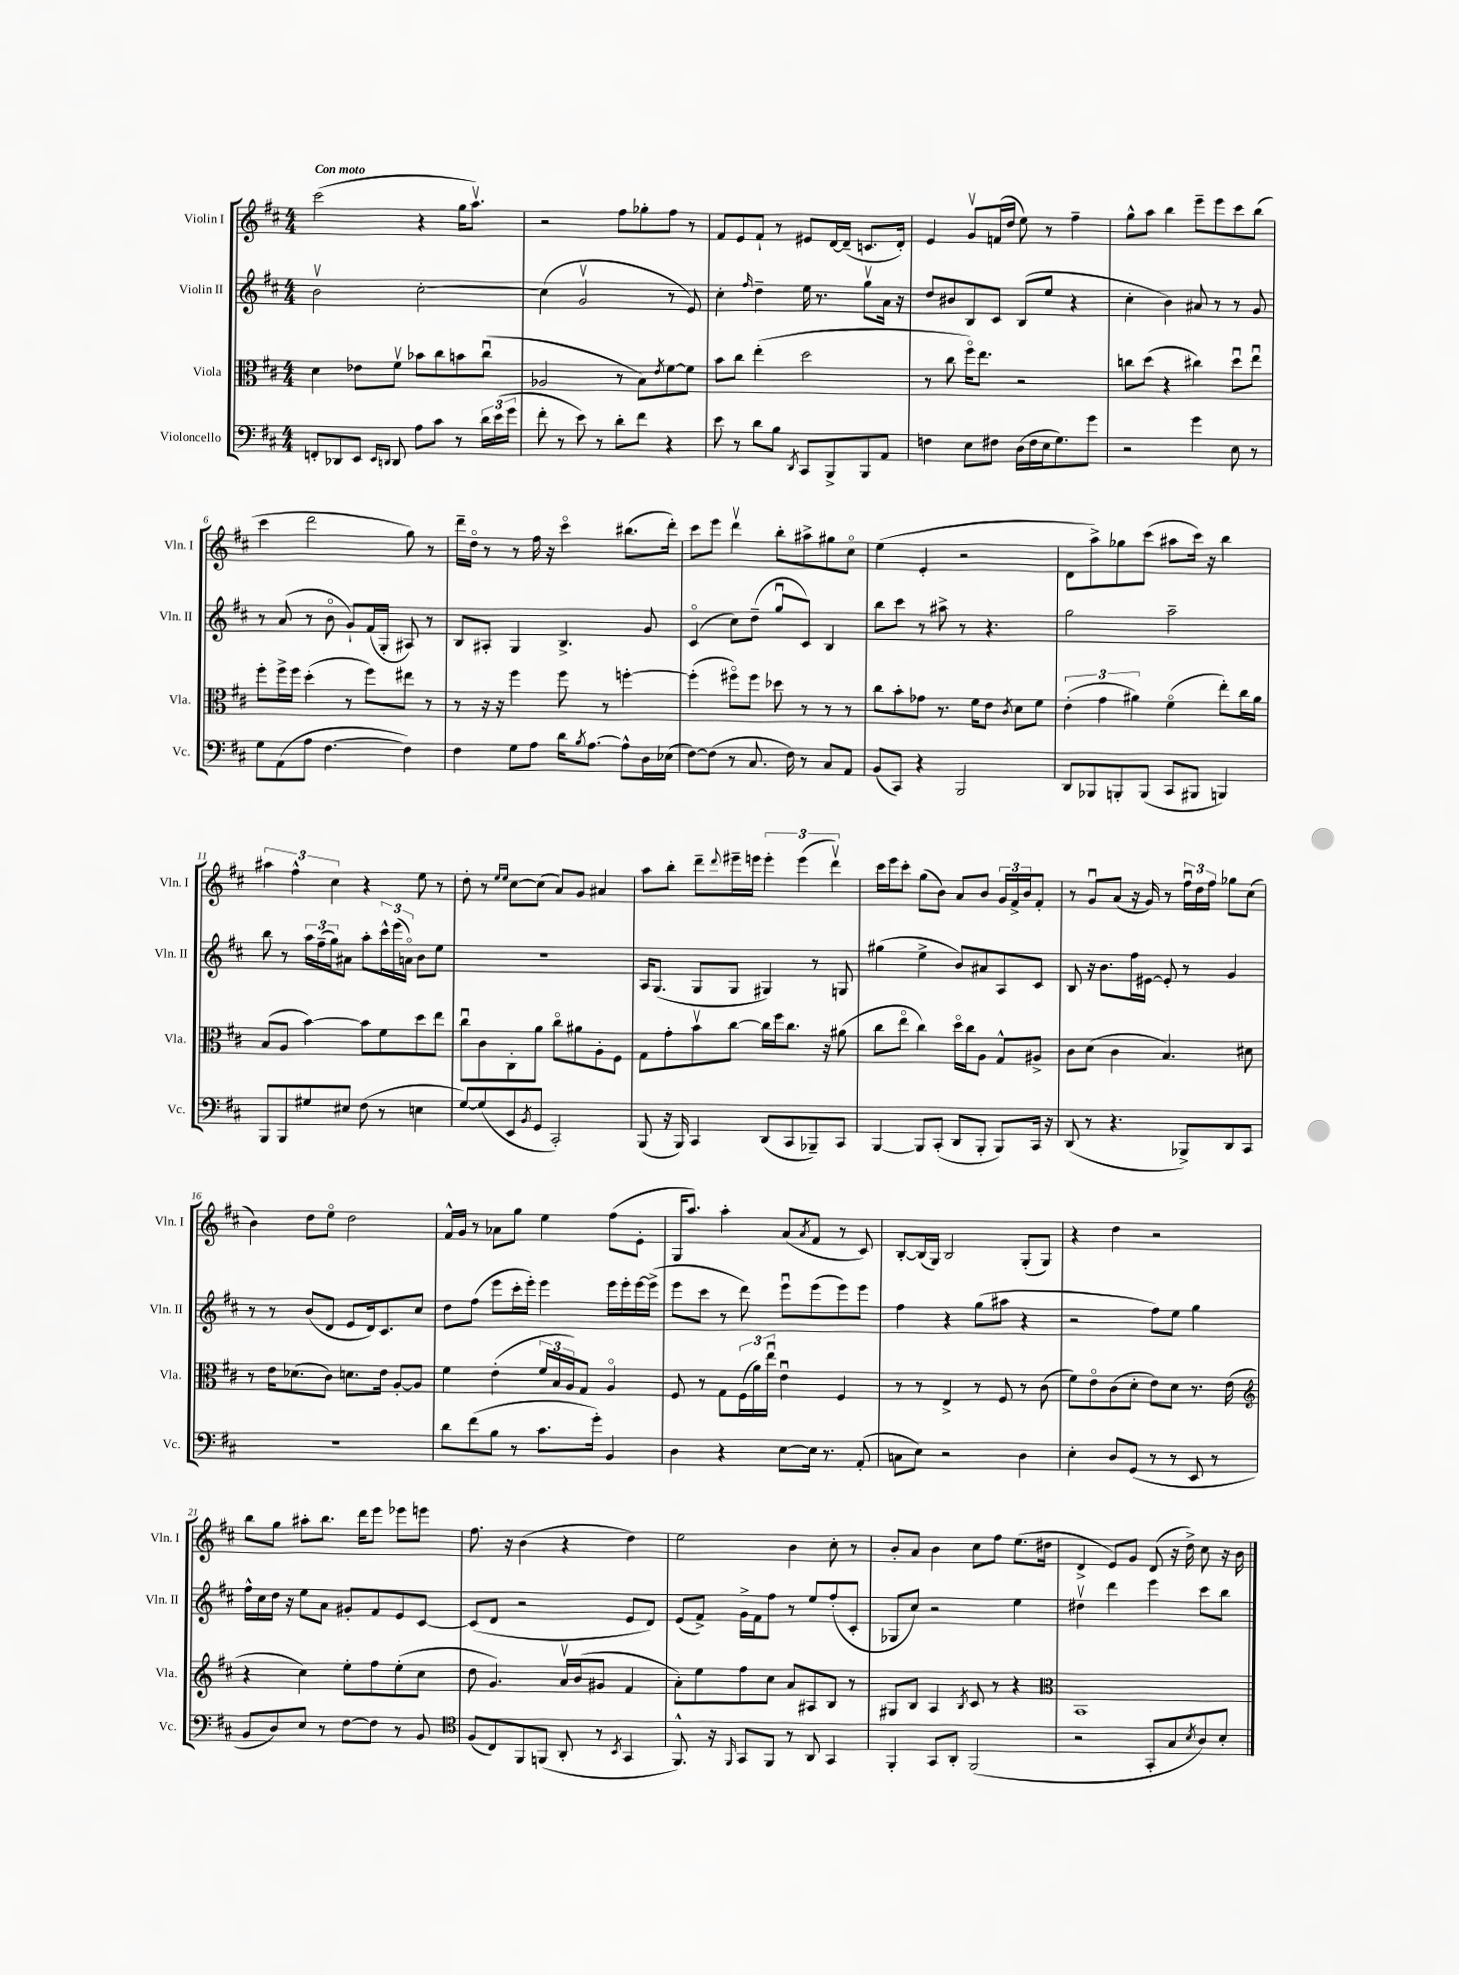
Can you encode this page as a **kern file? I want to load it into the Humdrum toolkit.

**kern	**kern	**kern	**kern
*staff4	*staff3	*staff2	*staff1
*clefF4	*clefC3	*clefG2	*clefG2
*k[f#c#]	*k[f#c#]	*k[f#c#]	*k[f#c#]
*M4/4	*M4/4	*M4/4	*M4/4
8FF'	4d	2bv	(2ccc#
8DD-	.	.	.
8EE	8e-	.	.
16qqEE	.	.	.
16qqDD	.	.	.
8DD	8f#v	.	.
8A	8b-	[2cc#'	4r
8c#	8cc#	.	.
8r	8b	.	16gg
.	.	.	8.aav)
24d	(8cc#u	.	.
(24e	.	.	.
24g	.	.	.
=	=	=	=
8f#'	2A-	(4cc#]	2r
8r	.	.	.
8e)	.	2gv	.
8r	.	.	.
8d'	8r	.	8ff#
8f#	8B)	.	8gg-'
.	8qe	.	.
4r	[8f#	8r	8ff#
.	8f#]	8e)	8r
=	=	=	=
8e	8b	4cc#'	8f#
8r	8cc#	.	8e
.	.	16qqff#	.
8d	(4ee'	4dd~	8f#`
8B	.	.	8r
8qDD	.	.	.
8CC#	2dd	16ee	8e#
.	.	8.r	.
8BBB^	.	.	[16d
.	.	.	(16d~]
8BBB	.	8ggv	8.c
8AA	.	16a	.
.	.	16r	16d')
=	=	=	=
4F	8r	8dd	4e
.	8cc#	8b#	.
8E	16ff#o)	8B	8gv
.	8.ee	.	.
8F#	.	8c#	(16f
.	.	.	16dd
(16D	2r	(8B	8ee)
16F#	.	.	.
16E	.	8ee	8r
8.G)	.	.	.
.	.	4r	4ff#~
8g	.	.	.
=	=	=	=
2r	8cc	4cc#'	8gg^^
.	(8dd	.	8aa
.	4r	4b)	4bb
4g	4cc#)	8a#	8eee~
.	.	8r	8eee
8E	8ddu	8r	8ccc#
8r	8eeu	8g	(8bb
=	=	=	=
8G	8ff#'	8r	4ccc#
(8AA	16ff#^	(8a	.
.	16ff#	.	.
8A	(4dd'	8r	2ddd
[4.F#	.	8bo	.
.	8r	8g`)	.
.	8ff#)	(16f#	.
.	.	16G'	.
4F#])	8ee#	8A#)	8gg)
.	8r	8r	8r
=	=	=	=
4F#	8r	8B	16ddd~
.	.	.	16ddo
.	16r	8A#'	8r
.	16r	.	.
8G	4ff#	4G	8r
8A	.	.	16ff#
.	.	.	16r
16d	8ff#	4.B^	4ccc#o
8qB	.	.	.
[8.A	.	.	.
.	8r	.	.
8A^^]	[4ff'	.	(8.bb#
16D	.	8g	.
(16E-	.	.	16ddd')
=	=	=	=
[8F#)	(4ff']	(4c#o	8ccc#
(8F#]	.	.	8eee
8r	8ff#o)	8cc#)	4dddv
8.C#	8ff#	(8dd~	.
.	8dd-	8ggu	8bb'
16F#)	.	.	.
8r	8r	8c#)	8aa#^
8C#	8r	4B	8gg#
8AA	8r	.	8cc#o
=	=	=	=
(8BB	8cc#	8bb	(4ee
8CC#)	8b'	8ccc#	.
4r	8g-	8r	4e'
.	8.r	8aa#^	.
2BBB	.	8r	2r
.	16f#	.	.
.	8e	4.r	.
.	8qc#	.	.
.	8d	.	.
.	8f#	.	.
=	=	=	=
8DD	(6e'	2gg	8d
8BBB-	.	.	8aa^)
.	6g	.	.
8BBB'	.	.	8gg-
.	6a#)	.	.
(8BBB	.	.	(8ccc#
8CC#	(4f#o	2aa~	8aa#
8BBB#	.	.	16ccc#)
.	.	.	16r
4BBB)	8ee')	.	4bb
.	16cc#	.	.
.	16a#	.	.
=	=	=	=
8BBB	(8B	8bb	6aa#
8BBB	8A	8r	.
.	.	.	6ff#^^
8G#	[4b)	24aa	.
.	.	(24ff#~	.
.	.	24gg)	6cc#
8E#	.	8a#	.
(8F#	8b]	8aa'	4r
8r	8f#	24ccc#^^	.
.	.	(24eee	.
.	.	24ao)	.
4E	8dd	8b	8ee
.	8ee	8ee	8r
=	=	=	=
[8G)	8cc#u	1r	8dd'
(8G]	8c#	.	8r
.	.	.	16qqee
.	.	.	16qqee
8EE	8C#'	.	[8cc#
8qBB	.	.	.
8GG	8a	.	(8cc#]
2CC#')	8cc#o	.	8a)
.	8a#	.	8g
.	8A'	.	4a#
.	8F#	.	.
=	=	=	=
(8BBB	8G	16A	8aa
.	.	(8.G	.
16r	8g'	.	8bb'
16BBB)	.	.	.
4CC#	8bv	8G	8ddd~
.	.	.	8qqddd
.	[8cc#	8G	16eee#~
.	.	.	16eee
(8DD	16cc#]	4G#)	6eee'
.	16ff#	.	.
8CC#	8.cc#	.	.
.	.	.	(6eee
8BBB-~)	.	8r	.
.	16r	.	.
.	.	.	6dddv)
8CC#	(8a#	8G	.
=	=	=	=
[4BBB	8cc#	(4gg#	16ccc#
.	.	.	16eee
.	8eeo	.	8ccc#'
8BBB]	4cc#)	4ee^	(8gg
(8CC#'	.	.	8b)
8DD	16ddo	8b)	8a
.	16cc#	.	.
8BBB'	8A	8a#	8b
8BBB)	8G^^	8A	24g
.	.	.	24f#^
.	.	.	24b
16CC#	8A#^	8c#	8f#'
16r	.	.	.
=	=	=	=
(8DD	8c#	8B	8r
8r	(8d	16r	8gu
.	.	8.b	.
4.r	4c#	.	(8a
.	.	16ff#	16r
.	.	[16e#	16g)
.	4.B)	8e#']	8r
8BBB-^)	.	8r	24ff#u
.	.	.	24dd
.	.	.	24ff#
8DD	.	4g	8gg-
8CC#	8d#	.	(8cc#
=	=	=	=
1r	8r	8r	4b)
.	16e	8r	.
.	(8.d-	.	.
.	.	(8b	8dd
.	8c#)	8d	8eeo
.	8.d	8e	2dd
.	.	16d)	.
.	16e	8.c#	.
.	[8A'	.	.
.	8A]	8cc#	.
=	=	=	=
8d	4f#	8dd	16f#^^
.	.	.	16g
(8f#	.	(8ff#	8r
8B	(4e'	8eee	8a-
8r	.	16ccc#'	8gg
.	.	16eee')	.
8.c#	24f#	4eee	4ee
.	24B	.	.
.	24A)	.	.
.	8G	.	.
16g')	.	.	.
4BB	4Ao	16eee	(8ff#
.	.	16eee'	.
.	.	[16eee	8e'
.	.	(16eee^]	.
=	=	=	=
4D	8F#	8eee	16G
.	.	.	8.aa)
.	8r	8ccc#	.
4r	8G	8r	4aa'
.	(24F#	8ddd)	.
.	24a)	.	.
.	24eeu	.	.
[8E	4eu	8eeeu	(8a
.	.	.	8qa
16E]	.	(8eee	8f#
8.r	.	.	.
.	4F#	8eee)	8r
(8AA'	.	8eee	8c#)
=	=	=	=
8C	8r	4ff#	[8B'
8E)	8r	.	(16B]
.	.	.	16G)
2r	4E^	4r	2B
.	8r	(8gg	.
.	8F#	8aa#	.
4D	8r	4r	(8G'
.	(8c#	.	8G)
=	=	=	=
4E'	8f#)	2r	4r
.	8eo	.	.
8D	(8c#	.	4dd
(8GG	8d'	.	.
8r	8e)	8ff#)	2r
8r	8d	8ee	.
8EE	8.r	4gg	.
8r	.	.	.
.	(16e	.	.
=	=	=	=
*	*clefG2	*	*
8BB	4r	16ff#^^	8bb
.	.	16cc#	.
8D)	.	16dd	8gg
.	.	16r	.
8E	4cc#)	8ee	8aa#'
8r	.	8a	8.bb
[8F#	8ee'	8g#'	.
.	.	.	16ddd
8F#]	8ff#	8f#	8eee
8r	(8ee'	8e	8eee-
8BB	8cc#	[8c#	8eee
=	=	=	=
*clefC4	*	*	*
(8F#	8dd	(8c#]	8.ff#
8C#)	4.g)	8d	.
.	.	.	16r
8FF#	.	2r	(4b
(8FF	.	.	.
8AA'	16av	.	4r
.	(16b	.	.
8r	8g#	.	.
8qBB	.	.	.
4GG	4f#	8e	4dd)
.	.	8d)	.
=	=	=	=
8.FF#^^)	8a')	(8e	2ee
.	8ee	8f#^)	.
16r	.	.	.
16qqFF#	.	.	.
8GG	8ff#	16g^	.
.	.	16f#	.
8FF#	8cc#	8ff#	.
8r	8a	8r	4b
8AA	8A#	8ee	.
4GG	8B	(8ff#'	8cc#'
.	8r	8c#'	8r
=	=	=	=
4FF#'	8G#	8G-	8b'
.	8B	8cc#)	8a
8GG	4A	2r	4b
8AA'	.	.	.
.	8qB	.	.
(2FF#	8c#	.	8cc#
.	8r	.	8ff#
.	4r	4ee	(8.ee
.	.	.	16dd#
=	=	=	=
*	*clefC3	*	*
2r	1BB	4dd#v	4d^
.	.	4ddd	8e)
.	.	.	8g
8GG'	.	4eee	(8d
8G	.	.	16r
.	.	.	16dd^)
8qB	.	.	.
8A)	.	8ccc#	8cc#
8B'	.	8bb	16r
.	.	.	16b
==	==	==	==
*-	*-	*-	*-
